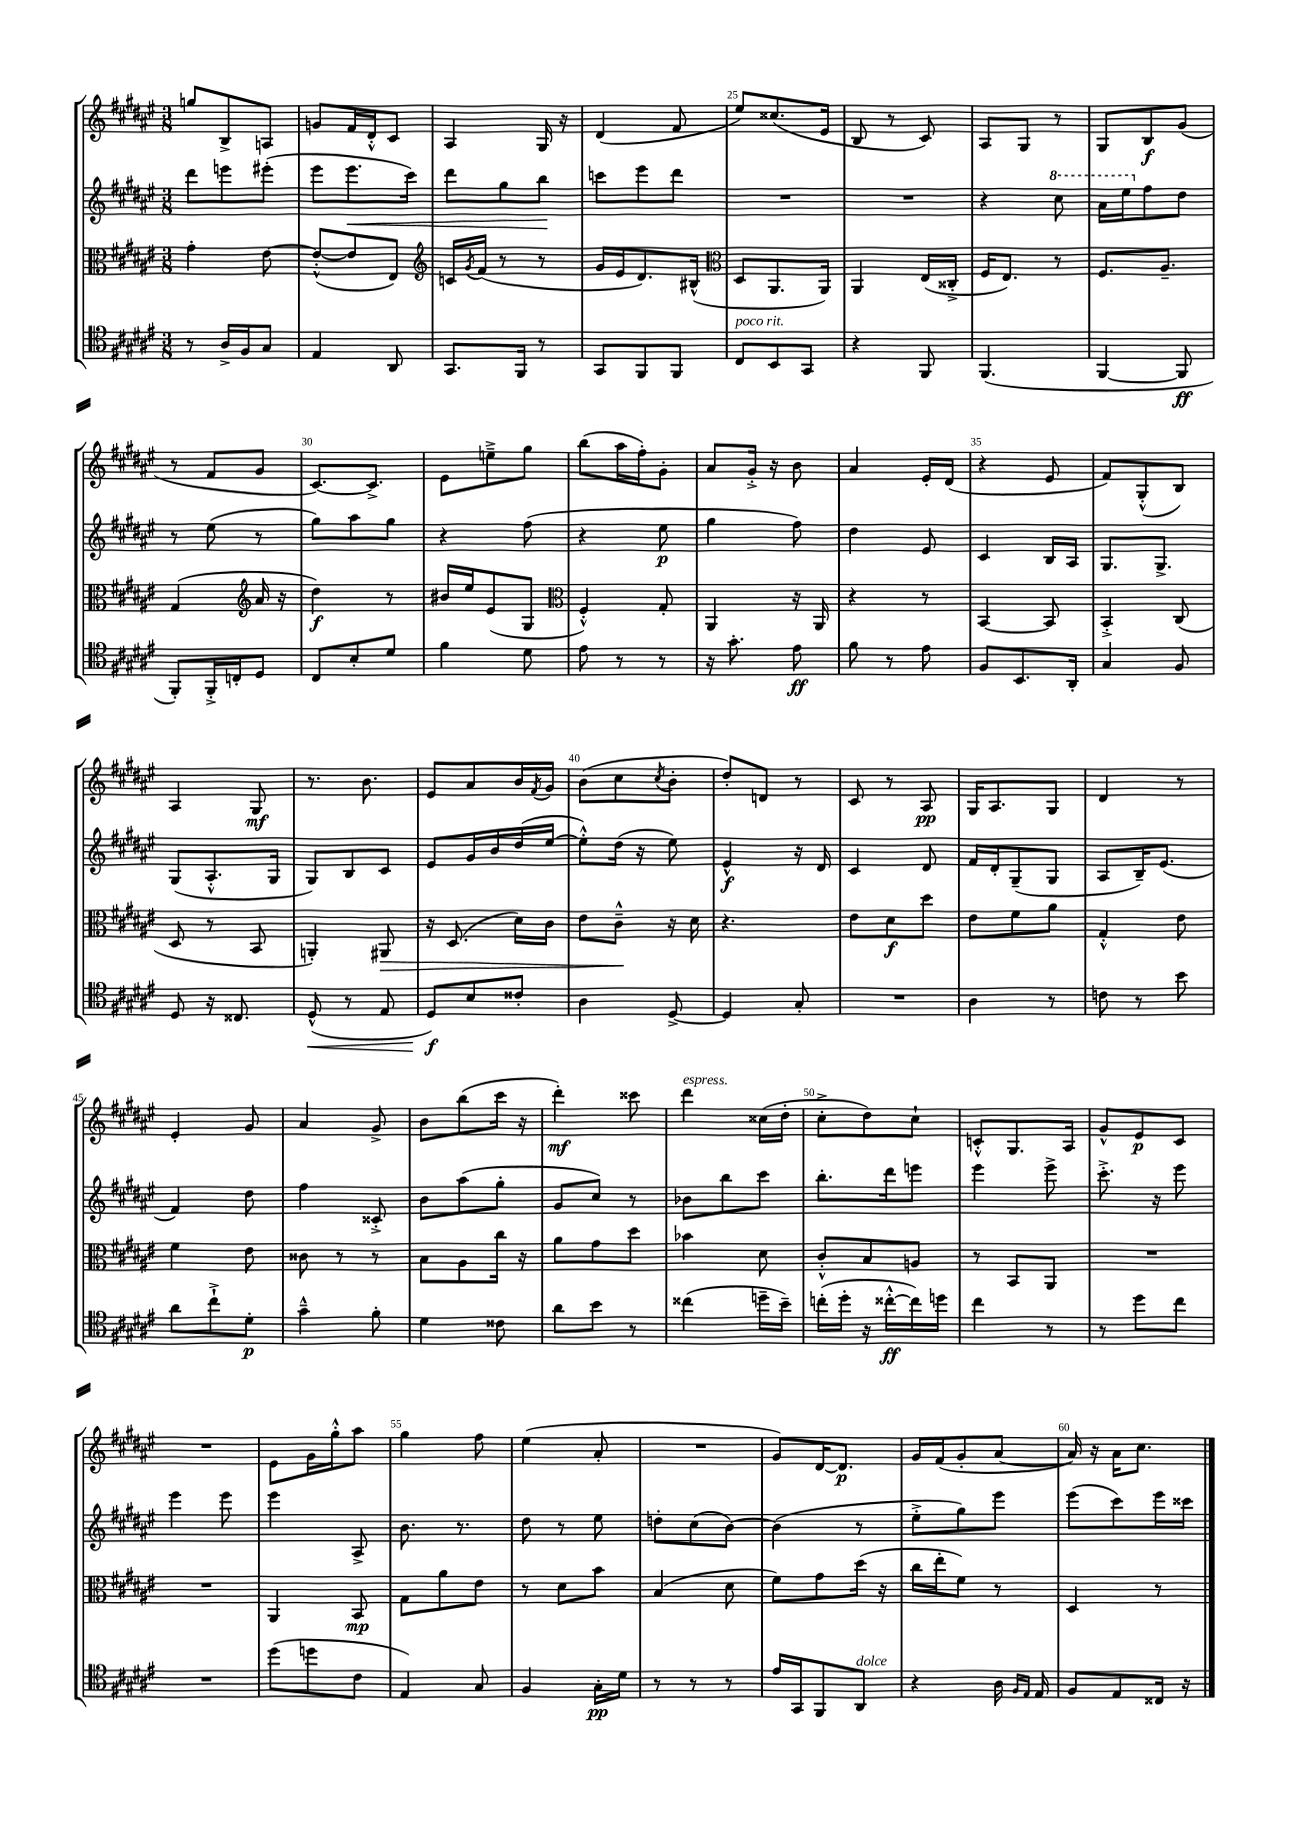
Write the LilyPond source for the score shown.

<<
\new StaffGroup <<
\new Staff = "s0" {
    \clef treble \key fis \major \numericTimeSignature \time 3/8
    g''8 b8-> a8 |
    g'8 fis'16 dis'16-.-^ cis'8 |
    ais4 gis16 r16 |
    dis'4( fis'8 |
    eis''8) cisis''8.( eis'16 |
    b8 r8 cis'8) |
    ais8 gis8 r8 |
    gis8 b8\f gis'8( |
    r8 fis'8 gis'8 |
    cis'8.~) cis'8.-> |
    eis'8 e''8---> gis''8 |
    b''8( ais''16 fis''16-.) gis'8-. |
    ais'8 gis'16-.-> r16 b'8 |
    ais'4 eis'16-. dis'16( |
    r4 eis'8 |
    fis'8) gis8-.-^( b8) |
    ais4 gis8\mf |
    r8. b'8. |
    eis'8 ais'8 b'16 \acciaccatura { fis'8 } gis'16 |
    b'8( cis''8 \acciaccatura { cis''8 } b'8-. |
    dis''8-.) d'8 r8 |
    cis'8 r8 ais8\pp |
    gis16 ais8. gis8 |
    dis'4 r8 |
    eis'4-. gis'8 |
    ais'4 gis'8-> |
    b'8 b''8( cis'''16 r16 |
    dis'''4-.\mf) cisis'''8 |
    dis'''4^\markup { \italic "espress." } cisis''16( dis''16-. |
    cis''8-.-> dis''8) cis''8-! |
    c'8-.-^ gis8. ais16 |
    gis'8-^ eis'8\p cis'8 |
    R4. |
    eis'8 gis'16 gis''16-.-^ ais''8 |
    gis''4 fis''8 |
    eis''4( ais'8-. |
    R4. |
    gis'8) dis'16~ dis'8.\p |
    gis'16 fis'16( gis'8-. ais'8~ |
    ais'16) r16 ais'16 cis''8. \bar "|." |
}
\new Staff = "s1" {
    \clef treble \key fis \major \numericTimeSignature \time 3/8
    dis'''8 e'''8 eis'''8-.( |
    eis'''8 eis'''8.\< cis'''16) |
    dis'''8 gis''8 b''8\! |
    c'''8 eis'''8 dis'''8 |
    R4. |
    R4. |
    r4 \ottava #1 cis'''8 |
    ais''16 eis'''16 \ottava #0 fis''8 dis''8 |
    r8 eis''8( r8 |
    gis''8) ais''8 gis''8 |
    r4 fis''8( |
    r4 eis''8\p |
    gis''4 fis''8) |
    dis''4 eis'8 |
    cis'4 b16 ais16 |
    gis8. gis8.-> |
    gis8( ais8.-.-^ gis16 |
    gis8) b8 cis'8 |
    eis'8 gis'16 b'16 dis''16( eis''16~ |
    eis''8-.-^) dis''16( r16 eis''8) |
    eis'4-^\f r16 dis'16 |
    cis'4 dis'8 |
    fis'16 dis'16-. gis8--( gis8 |
    ais8 b16--) eis'8.( |
    fis'4) dis''8 |
    fis''4 cisis'8-.-> |
    b'8 ais''8( gis''8-. |
    gis'8 cis''8) r8 |
    bes'8 b''8 cis'''8 |
    b''8.-. dis'''16 e'''8 |
    eis'''4 eis'''8-> |
    cis'''8.-.-> r16 eis'''8 |
    eis'''4 eis'''8 |
    eis'''4 ais8-> |
    b'8. r8. |
    dis''8 r8 eis''8 |
    d''8-. cis''8( b'8~) |
    b'4( r8 |
    eis''8-.-> gis''8) eis'''8 |
    eis'''8( cis'''8) eis'''16 cisis'''16 \bar "|." |
}
\new Staff = "s2" {
    \clef alto \key fis \major \numericTimeSignature \time 3/8
    gis'4-. eis'8~ |
    eis'8~-.-^( eis'8 eis8) |
    \clef treble c'16 \acciaccatura { gis'8 } fis'16( r8 r8 |
    gis'16 eis'16 dis'8.) bis16-^( |
    \clef alto dis8 ais,8. ais,16) |
    ais,4 eis16( cisis16-.-> |
    fis16 eis8.) r8 |
    fis8. ais8.-- |
    gis4( \clef treble ais'16 r16 |
    dis''4\f) r8 |
    bis'16 eis''16 eis'8( gis8 |
    \clef alto fis4-.-^) gis8-. |
    ais,4 r16 ais,16 |
    r4 r8 |
    b,4~ b,8 |
    b,4-.-> cis8( |
    dis8 r8 b,8 |
    a,4-.) ais,8\> |
    r16 dis8.( dis'16) cis'16 |
    eis'8 cis'8---^\! r16 dis'16 |
    r4. |
    eis'8 dis'8\f dis''8 |
    eis'8 fis'8 ais'8 |
    gis4-.-^ eis'8 |
    fis'4 eis'8 |
    cisis'8 r8 r8 |
    b8 ais8 cis''16 r16 |
    ais'8 gis'8 dis''8 |
    bes'4 dis'8 |
    cis'8-.-^ b8 a8 |
    r8 b,8 ais,8 |
    R4. |
    R4. |
    ais,4 b,8\mp |
    gis8 ais'8 eis'8 |
    r8 dis'8 b'8 |
    b4( dis'8 |
    fis'8) gis'8 dis''16( r16 |
    cis''16 eis''16-. fis'8) r8 |
    dis4 r8 \bar "|." |
}
\new Staff = "s3" {
    \clef tenor \key fis \major \numericTimeSignature \time 3/8
    r8 ais16-> fis16 gis8 |
    eis4 ais,8 |
    gis,8. fis,16 r8 |
    gis,8 fis,8 fis,8 |
    cis8^\markup { \italic "poco rit." } b,8 gis,8 |
    r4 fis,8 |
    fis,4.( |
    fis,4~ fis,8\ff |
    fis,8-.) fis,16-.-> c16-. dis8 |
    cis8 b8-. dis'8 |
    fis'4 dis'8 |
    eis'8 r8 r8 |
    r16 gis'8.-. eis'8\ff |
    fis'8 r8 eis'8 |
    fis8 b,8. ais,16-. |
    gis4 fis8 |
    dis8 r16 cisis8. |
    dis8-^\<( r8 eis8 |
    dis8\f\!) b8 cisis'8-. |
    ais4 dis8~-> |
    dis4 gis8-. |
    R4. |
    ais4 r8 |
    c'8 r8 b'8 |
    ais'8 cis''8-!-> dis'8-.\p |
    gis'4---^ fis'8-. |
    dis'4 cisis'8 |
    ais'8 b'8 r8 |
    cisis''4( d''16-- b'16--) |
    c''16-.( dis''16-. r16 cisis''16~-.-^\ff cisis''16) d''16 |
    cis''4 r8 |
    r8 dis''8 cis''8 |
    R4. |
    dis''8( d''8 cis'8 |
    eis4) gis8 |
    fis4 gis16-.\pp dis'16 |
    r8 r8 r8 |
    eis'16 gis,16 fis,8 ais,8^\markup { \italic "dolce" } |
    r4 ais16 \grace { fis16 eis16 } eis16 |
    fis8 eis8 cisis16 r16 \bar "|." |
}
>>
>>
\layout { \context { \Score currentBarNumber = #21 \override BarNumber.break-visibility = ##(#f #t #t) barNumberVisibility = #(every-nth-bar-number-visible 5) } }
